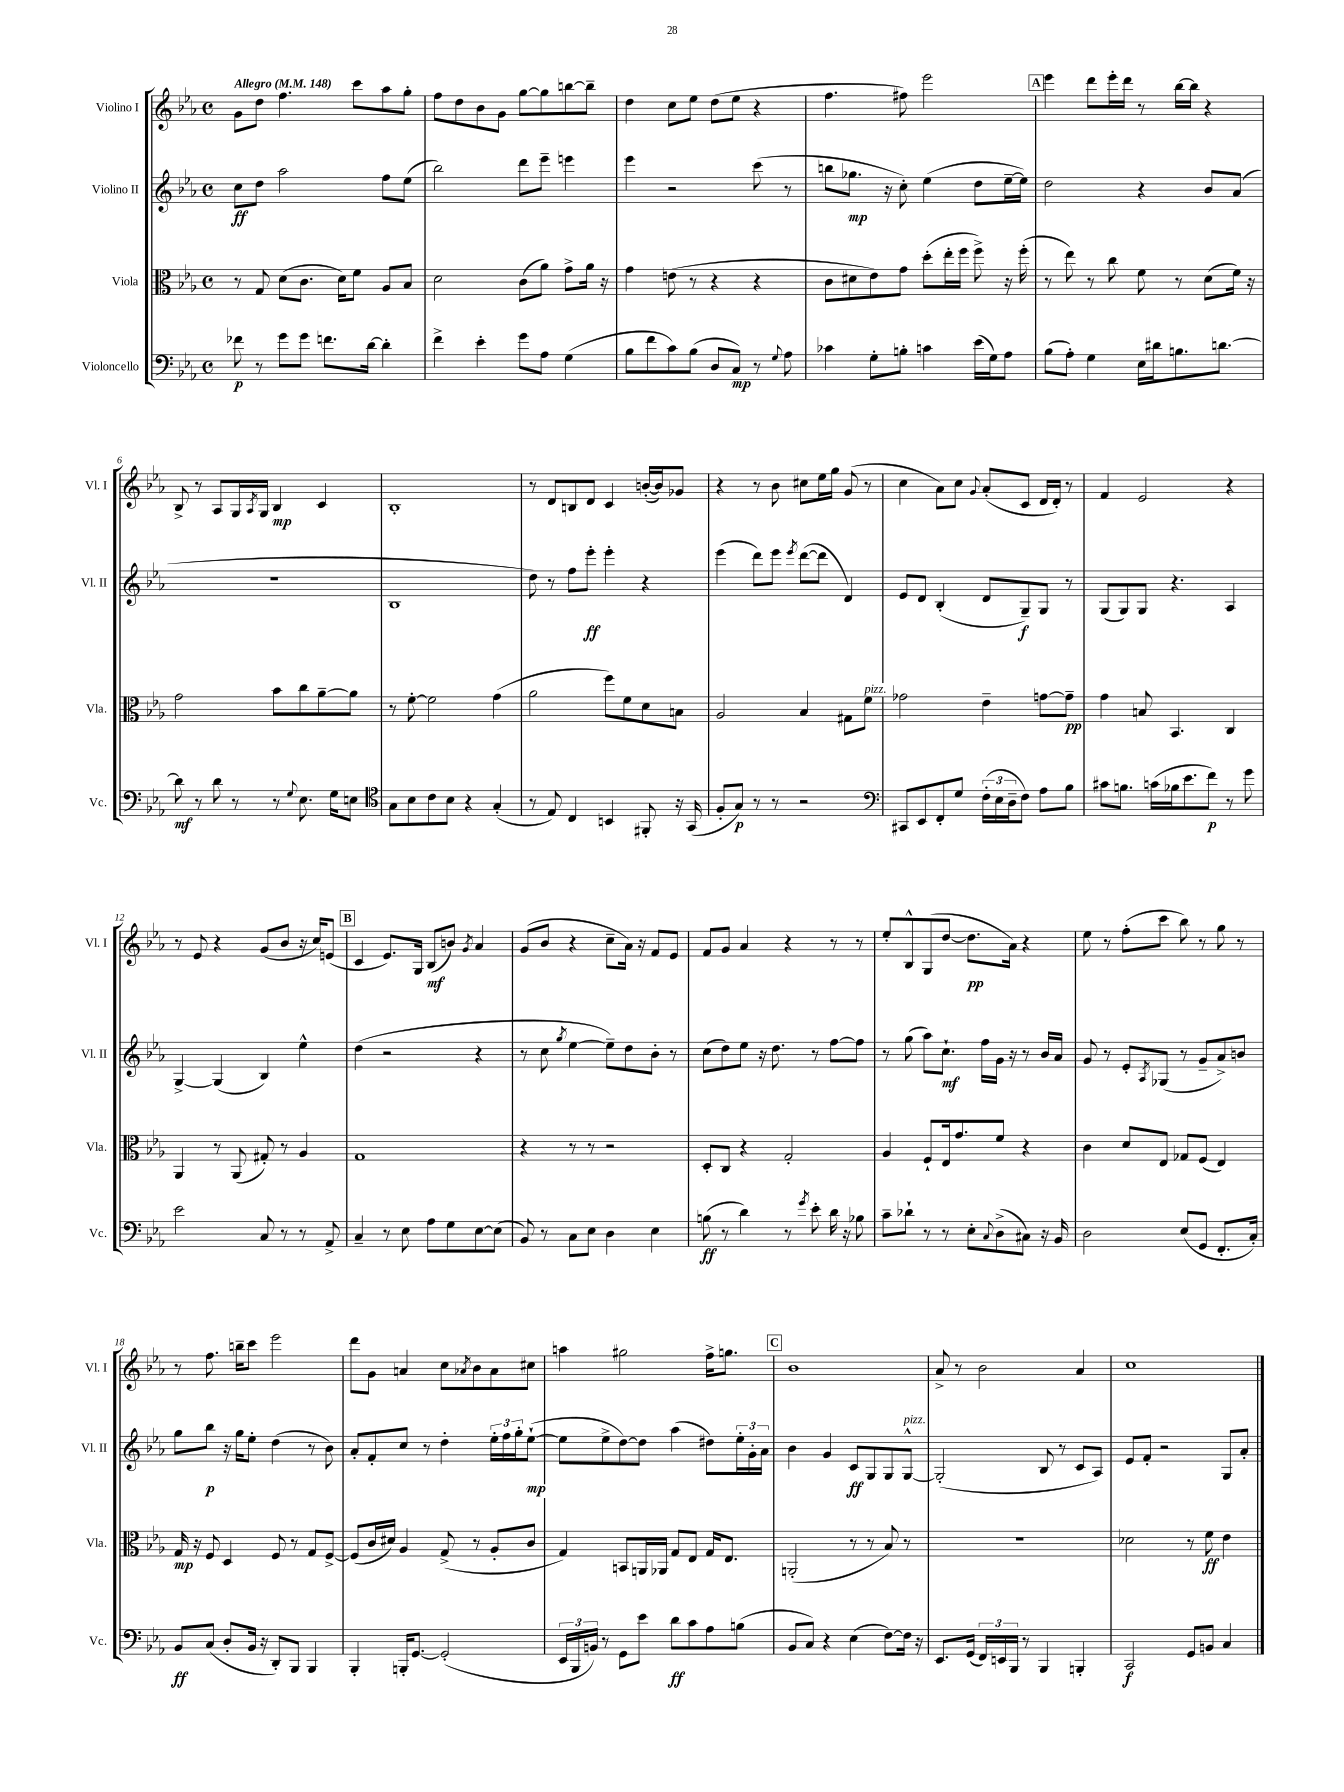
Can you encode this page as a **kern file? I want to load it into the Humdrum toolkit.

**kern	**dynam	**kern	**dynam	**kern	**dynam	**kern	**dynam
*part4	*part4	*part3	*part3	*part2	*part2	*part1	*part1
*staff4	*staff4	*staff3	*staff3	*staff2	*staff2	*staff1	*staff1
*I"Violoncello	*	*I"Viola	*	*I"Violino II	*	*I"Violino I	*
*I'Vc.	*	*I'Vla.	*	*I'Vl. II	*	*I'Vl. I	*
*clefF4	*	*clefC3	*	*clefG2	*	*clefG2	*
*k[b-e-a-]	*	*k[b-e-a-]	*	*k[b-e-a-]	*	*k[b-e-a-]	*
*M4/4	*	*M4/4	*	*M4/4	*	*M4/4	*
*met(c)	*	*met(c)	*	*met(c)	*	*met(c)	*
*MM148	*	*MM148	*	*MM148	*	*MM148	*
=1	=1	=1	=1	=1	=1	=1	=1
!	!	!	!	!	!	!LO:TX:a:B:t=Allegro	!
8f-X\	p	8r	.	8cc\L	ff	8g\L	.
8r	.	8G/	.	8dd\J	.	8dd\J	.
8g\L	.	(8d\L	.	2aa-\	.	4.ff\	.
8g\J	.	8.c\J	.	.	.	.	.
8.fn\L	.	.	.	.	.	.	.
.	.	16d\KL)	.	.	.	.	.
.	.	8f\J	.	.	.	8ccc\L	.
[16d\Jk	.	.	.	.	.	.	.
4d'\]	.	8A-/L	.	8ff\L	.	8aa-\	.
.	.	8B-/J	.	(8ee-\J	.	8gg'\J	.
=2	=2	=2	=2	=2	=2	=2	=2
4f^\	.	2d\	.	2bb-\)	.	8ff\L	.
.	.	.	.	.	.	8dd\	.
4e-'\	.	.	.	.	.	8b-\	.
.	.	.	.	.	.	8g\J	.
8g\L	.	(8c\L	.	8ddd\L	.	[8gg\L	.
8A-\J	.	8a-\J)	.	8eee-~\J	.	8gg\]	.
(4G\	.	8g^\L	.	4eeen\	.	[8bbn\	.
.	.	16a-\Jk	.	.	.	8bb~\J]	.
.	.	16r	.	.	.	.	.
=3	=3	=3	=3	=3	=3	=3	=3
8B-\L	.	4g\	.	4eee-\	.	4dd\	.
8f\	.	.	.	.	.	.	.
8c\)	.	(8en\	.	2r	.	8cc\L	.
(8B-\J	.	8r	.	.	.	8ee-\J	.
8D/L	.	4r	.	.	.	(8dd\L	.
8C/J)	mp	.	.	.	.	8ee-\J	.
8r	.	4r	.	(8ccc\	.	4r	.
8qqG/	.	.	.	.	.	.	.
8A-\	.	.	.	8r	.	.	.
=4	=4	=4	=4	=4	=4	=4	=4
4c-X\	.	8c\L	.	8bbn\L	.	4.ff\	.
.	.	8d#X\	.	8.gg-X\J	mp	.	.
8G'\L	.	8e-\)	.	.	.	.	.
.	.	.	.	16r	.	.	.
8Bn'\J	.	8g\J	.	8cc'\)	.	8ff#X\)	.
4cn\	.	(8dd'\L	.	(4ee-\	.	2eee-\	.
.	.	16ee-'\L	.	.	.	.	.
.	.	16ff\JJ	.	.	.	.	.
(16e-\LL	.	8ff^\)	.	8dd\L	.	.	.
16G\J)	.	.	.	.	.	.	.
8A-\J	.	16r	.	[16ee-~\L	.	.	.
.	.	(16ff'\	.	16ee-\JJ])	.	.	.
!!LO:REH:place=s1:t=A
=5	=5	=5	=5	=5	=5	=5	=5
(8B-\L	.	8r	.	2dd\	.	4eee-\	.
8A-'\J)	.	8ee-\)	.	.	.	.	.
4G\	.	8r	.	.	.	8ddd\L	.
.	.	8cc\	.	.	.	16eee-'\L	.
.	.	.	.	.	.	16ddd\JJ	.
16E-\LL	.	8f\	.	4r	.	8r	.
16d#X\J	.	.	.	.	.	.	.
8.Bn\	.	8r	.	.	.	[16bb-\LL	.
.	.	.	.	.	.	16bb-\JJ]	.
.	.	(8d\L	.	8b-/L	.	4r	.
[8.dn\J	.	.	.	.	.	.	.
.	.	16f\Jk)	.	(8a-/J	.	.	.
.	.	16r	.	.	.	.	.
!!LO:LB:g=z
=6	=6	=6	=6	=6	=6	=6	=6
8d\]	mf	2g\	.	1r	.	8B-^/	.
8r	.	.	.	.	.	8r	.
8d\	.	.	.	.	.	8A-/L	.
8r	.	.	.	.	.	16G/L	.
.	.	.	.	.	.	8qA-/	.
.	.	.	.	.	.	16G/JJ	.
8r	.	8b-\L	.	.	.	4B-/	mp
8qqG/	.	.	.	.	.	.	.
8.E-\	.	8cc\	.	.	.	.	.
.	.	[8a-~\	.	.	.	4c/	.
16G\KL	.	.	.	.	.	.	.
8En\J	.	8a-\J]	.	.	.	.	.
=7	=7	=7	=7	=7	=7	=7	=7
*clefC4	*	*	*	*	*	*	*
8G\L	.	8r	.	1B-	.	1B-'	.
8B-\	.	[8f'\	.	.	.	.	.
8c\	.	2f\]	.	.	.	.	.
8B-\J	.	.	.	.	.	.	.
4r	.	.	.	.	.	.	.
(4G'/	.	(4g\	.	.	.	.	.
=8	=8	=8	=8	=8	=8	=8	=8
8r	.	2a-\	.	8dd\)	.	8r	.
8E-/)	.	.	.	8r	.	8d/L	.
4C/	.	.	.	8ff\L	.	8Bn/	.
.	.	.	.	8eee-'\J	ff	8d/J	.
4BBn/	.	8ff\L)	.	4eee-'\	.	4c/	.
.	.	8f\	.	.	.	.	.
8FF#X'/	.	8d\	.	4r	.	([16bn'/LL	.
.	.	.	.	.	.	16b/J])	.
16r	.	8Bn\J	.	.	.	8g-X/J	.
(16GG/	.	.	.	.	.	.	.
=9	=9	=9	=9	=9	=9	=9	=9
8F'/L	.	2A-/	.	(4eee-\	.	4r	.
8G/J)	p	.	.	.	.	.	.
8r	.	.	.	8ddd\L)	.	8r	.
8r	.	.	.	8eee-\J	.	8b-\	.
.	.	.	.	8qeee-/	.	.	.
2r	.	4B-/	.	([8ddd\L	.	8cc#X\L	.
.	.	.	.	8ddd\J]	.	16ee-\L	.
.	.	.	.	.	.	16gg\JJ	.
.	.	8G#X\L	.	4d/)	.	(8g/	.
!	!	!LO:TX:a:i:t=pizz.	!	!	!	!	!
.	.	8f\J	.	.	.	8r	.
=10	=10	=10	=10	=10	=10	=10	=10
*clefF4	*	*	*	*	*	*	*
8CC#X/L	.	2g-X\	.	8e-/L	.	4cc\	.
8EE-/	.	.	.	8d/J	.	.	.
8FF'/	.	.	.	(4B-'/	.	8a-\L)	.
8G/J	.	.	.	.	.	8cc\J	.
.	.	.	.	.	.	8qqg/	.
(24F'\LL	.	4e-~\	.	8d/L	.	(8a-'/L	.
24E-\	.	.	.	.	.	.	.
24D~\J	.	.	.	.	.	.	.
8F\J)	.	.	.	8G~/)	f	8c/J	.
8A-\L	.	[8gn\L	.	8G/J	.	16d/LL	.
.	.	.	.	.	.	16d'/JJ)	.
8B-\J	.	8g~\J]	pp	8r	.	8r	.
=11	=11	=11	=11	=11	=11	=11	=11
8c#X\L	.	4g\	.	(8G/L	.	4f/	.
8.Bn\J	.	.	.	8G/)	.	.	.
.	.	8Bn/	.	8G/J	.	2e-/	.
(16cn\LL	.	.	.	.	.	.	.
16B-X\J	.	4.BB-/	.	4.r	.	.	.
8.e-\	.	.	.	.	.	.	.
8f\J)	p	.	.	.	.	.	.
8r	.	4C/	.	4A-/	.	4r	.
8g\	.	.	.	.	.	.	.
!!LO:LB:g=z
=12	=12	=12	=12	=12	=12	=12	=12
2e-\	.	4AA-/	.	[4G^/	.	8r	.
.	.	.	.	.	.	8e-/	.
.	.	8r	.	(4G/]	.	4r	.
.	.	(8AA-/	.	.	.	.	.
8C/	.	8G#X'/)	.	4B-/)	.	(8g/L	.
8r	.	8r	.	.	.	8b-/J	.
8r	.	4A-/	.	4ee-^^\	.	16r	.
.	.	.	.	.	.	16cc/KL)	.
8AA-^/	.	.	.	.	.	(8en/J	.
!!LO:REH:place=s1:t=B
=13	=13	=13	=13	=13	=13	=13	=13
4C~/	.	1G	.	(4dd\	.	4c/	.
8r	.	.	.	2r	.	8.e-/L)	.
8E-\	.	.	.	.	.	.	.
.	.	.	.	.	.	16G/Jk	.
8A-\L	.	.	.	.	.	(8B-/L	mf
8G\	.	.	.	.	.	8bn/J)	.
.	.	.	.	.	.	8qg/	.
[8E-\	.	.	.	4r	.	4a-/	.
(8E-\J]	.	.	.	.	.	.	.
=14	=14	=14	=14	=14	=14	=14	=14
8BB-/)	.	4r	.	8r	.	(8g/L	.
8r	.	.	.	8cc\	.	8b-/J	.
.	.	.	.	8qgg/	.	.	.
8C\L	.	8r	.	[4ee-\	.	4r	.
8E-\J	.	8r	.	.	.	.	.
4D\	.	2r	.	8ee-~\L])	.	8cc~\L	.
.	.	.	.	8dd\	.	16a-\Jk)	.
.	.	.	.	.	.	16r	.
4E-\	.	.	.	8b-'\J	.	8f/L	.
.	.	.	.	8r	.	8e-/J	.
=15	=15	=15	=15	=15	=15	=15	=15
(8Bn\	ff	8D'/L	.	(8cc\L	.	8f/L	.
8r	.	8C/J	.	8dd\)	.	8g/J	.
4d\)	.	4r	.	8ee-\J	.	4a-/	.
.	.	.	.	16r	.	.	.
.	.	.	.	8.dd\	.	.	.
8r	.	2G'/	.	.	.	4r	.
8qg/	.	.	.	.	.	.	.
8e-'\	.	.	.	8r	.	.	.
16d\	.	.	.	[8ff\L	.	8r	.
16r	.	.	.	.	.	.	.
8B-X\	.	.	.	8ff\J]	.	8r	.
=16	=16	=16	=16	=16	=16	=16	=16
8c~\L	.	4A-/	.	8r	.	8ee-'/L	.
8d-X`\J	.	.	.	(8gg\	.	8B-^^/	.
8r	.	8F`/L	.	8aa-\L)	.	(8G/	.
8r	.	16E-/k	.	8.cc`\J	mf	[8dd/J	.
.	.	8.g/	.	.	.	.	.
8E-'\L	.	.	.	.	.	8.dd\L]	pp
.	.	.	.	16ff\LL	.	.	.
8qqC/	.	.	.	.	.	.	.
(8D^\	.	8f/J	.	16g\JJ	.	.	.
.	.	.	.	16r	.	16a-\Jk)	.
8C#X\J)	.	4r	.	8r	.	4r	.
16r	.	.	.	16b-/LL	.	.	.
16BB-/	.	.	.	16a-/JJ	.	.	.
=17	=17	=17	=17	=17	=17	=17	=17
2D\	.	4c\	.	8g/	.	8ee-\	.
.	.	.	.	8r	.	8r	.
.	.	8d/L	.	8e-'/L	.	(8ff'\L	.
.	.	.	.	8qA-/	.	.	.
.	.	8E-/J	.	(8G-X/J	.	8ccc\J	.
(8E-/L	.	8G-X/L	.	8r	.	8bb-\)	.
8GG/J	.	(8F/J	.	8g~/L	.	8r	.
8.FF'/L	.	4E-/)	.	8a-^/)	.	8gg\	.
.	.	.	.	8bn/J	.	8r	.
16C'/Jk)	.	.	.	.	.	.	.
!!LO:LB:g=z
=18	=18	=18	=18	=18	=18	=18	=18
8BB-/L	ff	16G/	mp	8gg\L	.	8r	.
.	.	16r	.	.	.	.	.
(8C/J	.	8F/	.	8bb-\J	p	8.ff\	.
8D'/L	.	4D/	.	16r	.	.	.
.	.	.	.	16gg\KL	.	16bbn~\KL	.
16BB-/Jk	.	.	.	8ee-'\J	.	8ccc\J	.
16r	.	.	.	.	.	.	.
8DD'/L)	.	8F/	.	(4dd\	.	2eee-\	.
8BBB-/J	.	8r	.	.	.	.	.
4BBB-/	.	8G/L	.	8r	.	.	.
.	.	[8F^/J	.	8b-\)	.	.	.
=19	=19	=19	=19	=19	=19	=19	=19
4BBB-'/	.	(8F/L]	.	8a-'/L	.	8ddd\L	.
.	.	16c/L	.	8f'/	.	8g\J	.
.	.	16d#X/JJ)	.	.	.	.	.
16BBBn'/KL	.	4A-/	.	8cc/J	.	4an/	.
[8.GG/J	.	.	.	.	.	.	.
.	.	.	.	8r	.	.	.
(2GG'/]	.	(8G^/	.	4dd'\	.	8cc\L	.
.	.	.	.	.	.	8qa-X/	.
.	.	8r	.	.	.	8b-\	.
.	.	8A-'/L	.	24ee-'\LL	.	8a-\	.
.	.	.	.	24ff\	.	.	.
.	.	.	.	24gg'\J	.	.	.
.	.	8c/J	.	([8ee-`\J	mp	8cc#X\J	.
=20	=20	=20	=20	=20	=20	=20	=20
24EE-/LL	.	4G/)	.	8ee-\L]	.	4aan\	.
24BBB-/	.	.	.	.	.	.	.
24BBn/JJ)	.	.	.	.	.	.	.
8r	.	.	.	8ee-^\	.	.	.
8GG\L	.	8BBn/L	.	[8dd\)	.	2gg#X\	.
8e-\J	.	16AAn/L	.	8dd\J]	.	.	.
.	.	16AA-X/JJ	.	.	.	.	.
8d\L	ff	8G/L	.	(4aa-\	.	.	.
8c\	.	8E-/J	.	.	.	.	.
8A-\	.	16G/KL	.	8dd#X\L)	.	16ff^\KL	.
.	.	8.E-/J	.	.	.	8.ggn\J	.
(8Bn\J	.	.	.	24ee-'\L	.	.	.
.	.	.	.	24g'\	.	.	.
.	.	.	.	24a-\JJ	.	.	.
!!LO:REH:place=s1:t=C
=21	=21	=21	=21	=21	=21	=21	=21
8BB-/L	.	(2AAn'/	.	4b-\	.	1b-	.
8C/J)	.	.	.	.	.	.	.
4r	.	.	.	4g/	.	.	.
(4E-\	.	8r	.	8c/L	ff	.	.
.	.	8r	.	8G/	.	.	.
[8F\L)	.	8B-/)	.	8G/	.	.	.
!	!	!	!	!LO:TX:a:i:t=pizz.	!	!	!
16F\Jk]	.	8r	.	[8G^^/J	.	.	.
16r	.	.	.	.	.	.	.
=22	=22	=22	=22	=22	=22	=22	=22
8.EE-/L	.	1r	.	(2G'/]	.	8a-^/	.
.	.	.	.	.	.	8r	.
(16GG/Jk	.	.	.	.	.	.	.
24FF/LL)	.	.	.	.	.	2b-\	.
24EEn/	.	.	.	.	.	.	.
24BBB-/JJ	.	.	.	.	.	.	.
8r	.	.	.	.	.	.	.
4BBB-/	.	.	.	8B-/	.	.	.
.	.	.	.	8r	.	.	.
4BBBn'/	.	.	.	8c/L	.	4a-/	.
.	.	.	.	8A-/J)	.	.	.
=23	=23	=23	=23	=23	=23	=23	=23
2CC/	f	2d-X\	.	8e-/L	.	1cc	.
.	.	.	.	8f'/J	.	.	.
.	.	.	.	2r	.	.	.
8GG/L	.	8r	.	.	.	.	.
8BBn/J	.	8f\	ff	.	.	.	.
4C/	.	4e-\	.	8G/L	.	.	.
.	.	.	.	8a-'/J	.	.	.
==	==	==	==	==	==	==	==
*-	*-	*-	*-	*-	*-	*-	*-
